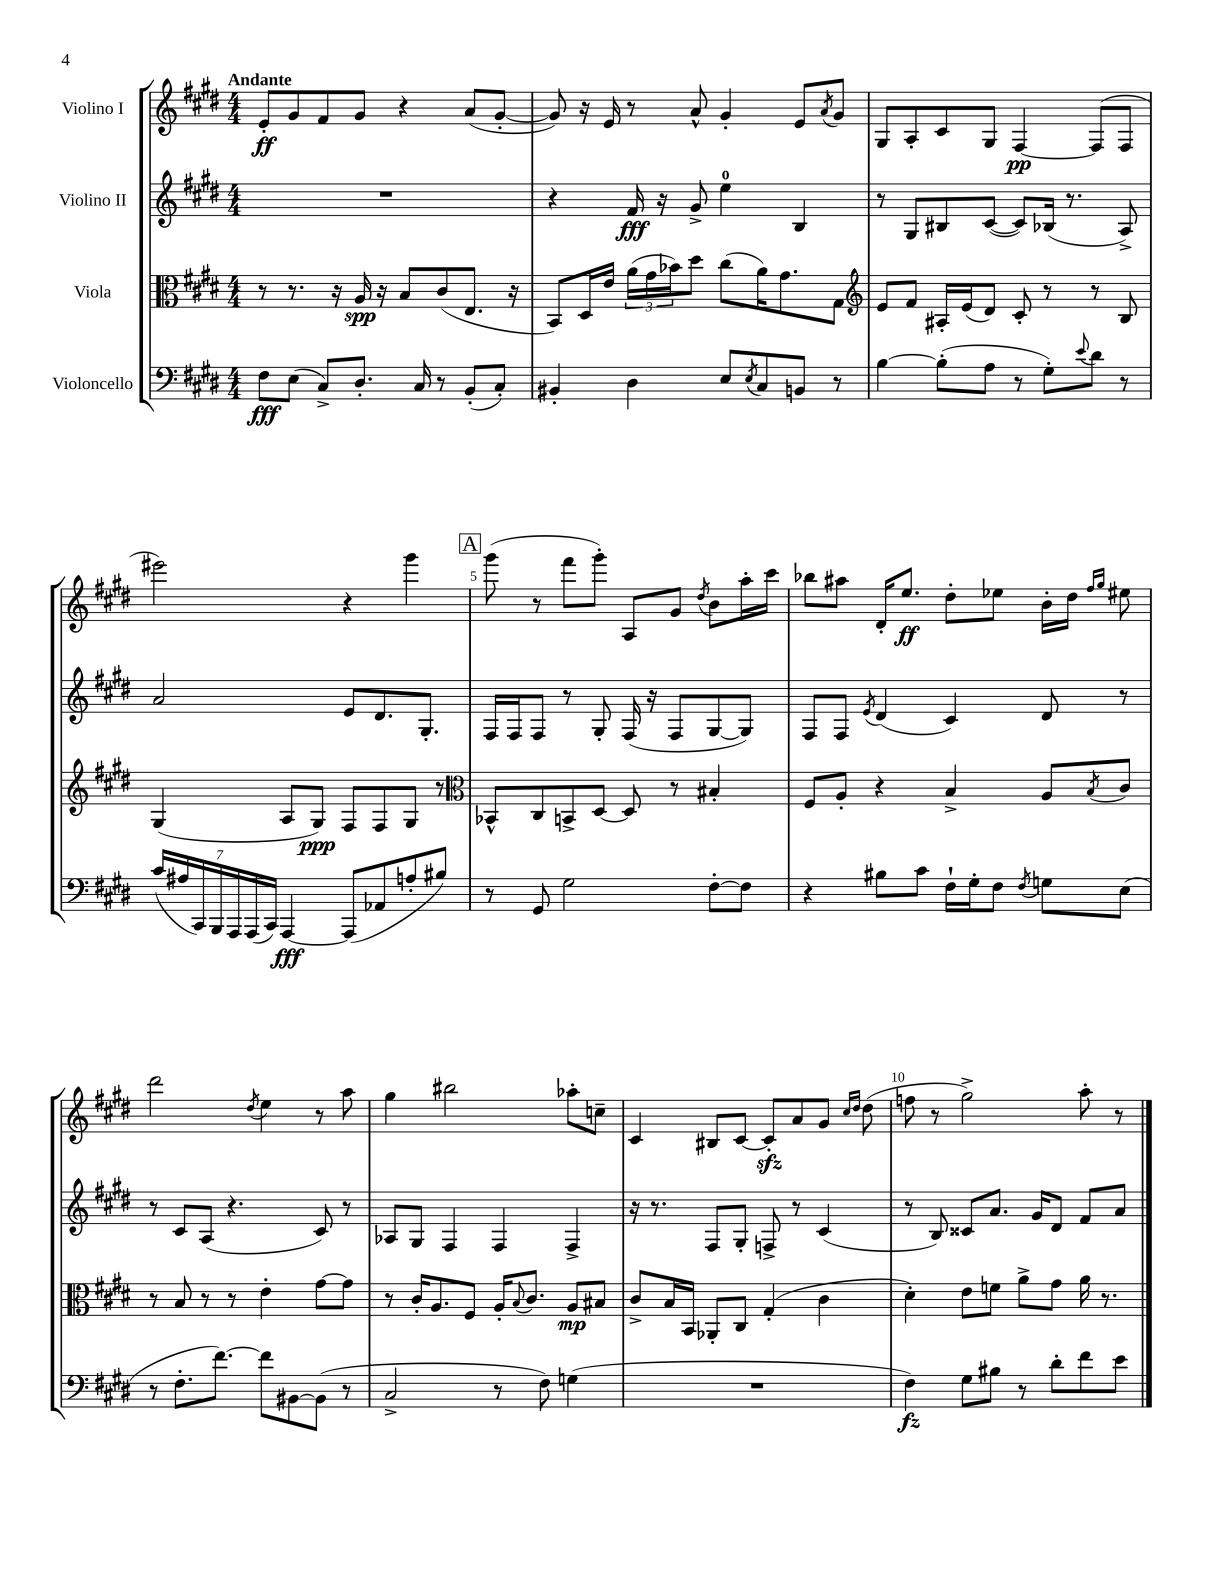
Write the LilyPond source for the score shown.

<<
\new StaffGroup <<
\new Staff = "s0" \with { instrumentName = "Violino I" } {
    \clef treble \key e \major \numericTimeSignature \time 4/4 \tempo "Andante"
    e'8-.\ff gis'8 fis'8 gis'8 r4 a'8( gis'8~-. |
    gis'8) r16 e'16 r8 a'8-^ gis'4-. e'8 \acciaccatura { a'8 } gis'8 |
    gis8 a8-. cis'8 gis8 fis4~\pp fis8( fis8 |
    eis'''2) r4 gis'''4 |
    \mark \markup { \box "A" } gis'''8( r8 fis'''8 gis'''8-.) a8 gis'8 \acciaccatura { dis''8 } b'8 a''16-. cis'''16 |
    bes''8 ais''8 dis'16-. e''8.\ff dis''8-. ees''8 b'16-. dis''16 \grace { fis''16 gis''16 } eis''8 |
    dis'''2 \acciaccatura { dis''8 } e''4 r8 a''8 |
    gis''4 bis''2 aes''8-. c''8-- |
    cis'4 bis8 cis'8~ cis'8-.\sfz a'8 gis'8 \grace { cis''16 dis''16 } dis''8( |
    f''8 r8 gis''2->) a''8-. r8 \bar "|." |
}
\new Staff = "s1" \with { instrumentName = "Violino II" } {
    \clef treble \key e \major \numericTimeSignature \time 4/4
    R1 |
    r4 fis'16\fff r16 gis'8-> e''4-0 b4 |
    r8 gis8 bis8 cis'8~( cis'8) bes16( r8. a8->) |
    a'2 e'8 dis'8. gis8.-. |
    \mark \markup { \box "A" } fis16 fis16 fis8 r8 gis8-. fis16( r16 fis8 gis8~ gis8) |
    fis8 fis8 \acciaccatura { e'8 } dis'4( cis'4) dis'8 r8 |
    r8 cis'8 a8( r4. cis'8) r8 |
    aes8 gis8 fis4 fis4 fis4-> |
    r16 r8. fis8 gis8-. f8-> r8 cis'4( |
    r8 b8) cisis'8 a'8. gis'16 dis'8 fis'8 a'8 \bar "|." |
}
\new Staff = "s2" \with { instrumentName = "Viola" } {
    \clef alto \key e \major \numericTimeSignature \time 4/4
    r8 r8. r16 a16\spp r16 b8 cis'8( e8. r16 |
    b,8) dis16 e'16 \tuplet 3/2 { a'16( gis'16 bes'16) } dis''8 cis''8( a'16) gis'8. gis8 |
    \clef treble e'8 fis'8 ais16-. e'16( dis'8) cis'8-. r8 r8 b8 |
    gis4( a8 gis8\ppp) fis8 fis8 gis8 r8 |
    \mark \markup { \box "A" } \clef alto bes,8-^ cis8 b,8-> dis8~ dis8 r8 bis4-. |
    fis8 a8-. r4 b4-> a8 \acciaccatura { b8 } cis'8 |
    r8 b8 r8 r8 e'4-. gis'8~ gis'8 |
    r8 cis'16-. a8. fis8 a16-. \appoggiatura { b8 } cis'8. a8\mp bis8 |
    cis'8-> b16 b,16 aes,8-. cis8 gis4-.( cis'4 |
    dis'4-.) e'8 f'8 a'8-> gis'8 a'16 r8. \bar "|." |
}
\new Staff = "s3" \with { instrumentName = "Violoncello" } {
    \clef bass \key e \major \numericTimeSignature \time 4/4
    fis8\fff e8( cis8->) dis8.-. cis16 r8 b,8-.( cis8-.) |
    bis,4-. dis4 e8 \acciaccatura { e8 } cis8 b,8 r8 |
    b4~ b8-.( a8 r8 gis8-.) \appoggiatura { e'8 } dis'8 r8 |
    \tuplet 7/4 { cis'16( ais16 cis,16) b,,16 a,,16 a,,16( cis,16) } a,,4~\fff a,,8( aes,8 a8-. bis8) |
    \mark \markup { \box "A" } r8 gis,8 gis2 fis8~-. fis8 |
    r4 bis8 cis'8 fis16-! gis16-. fis8 \acciaccatura { fis8 } g8 e8( |
    r8 fis8.-. fis'8.~) fis'8 bis,8~ bis,8( r8 |
    cis2-> r8 fis8) g4( |
    R1 |
    fis4\fz) gis8 bis8 r8 dis'8-. fis'8 e'8 \bar "|." |
}
>>
>>
\layout { \context { \Score \override BarNumber.break-visibility = ##(#f #t #t) barNumberVisibility = #(every-nth-bar-number-visible 5) } }
